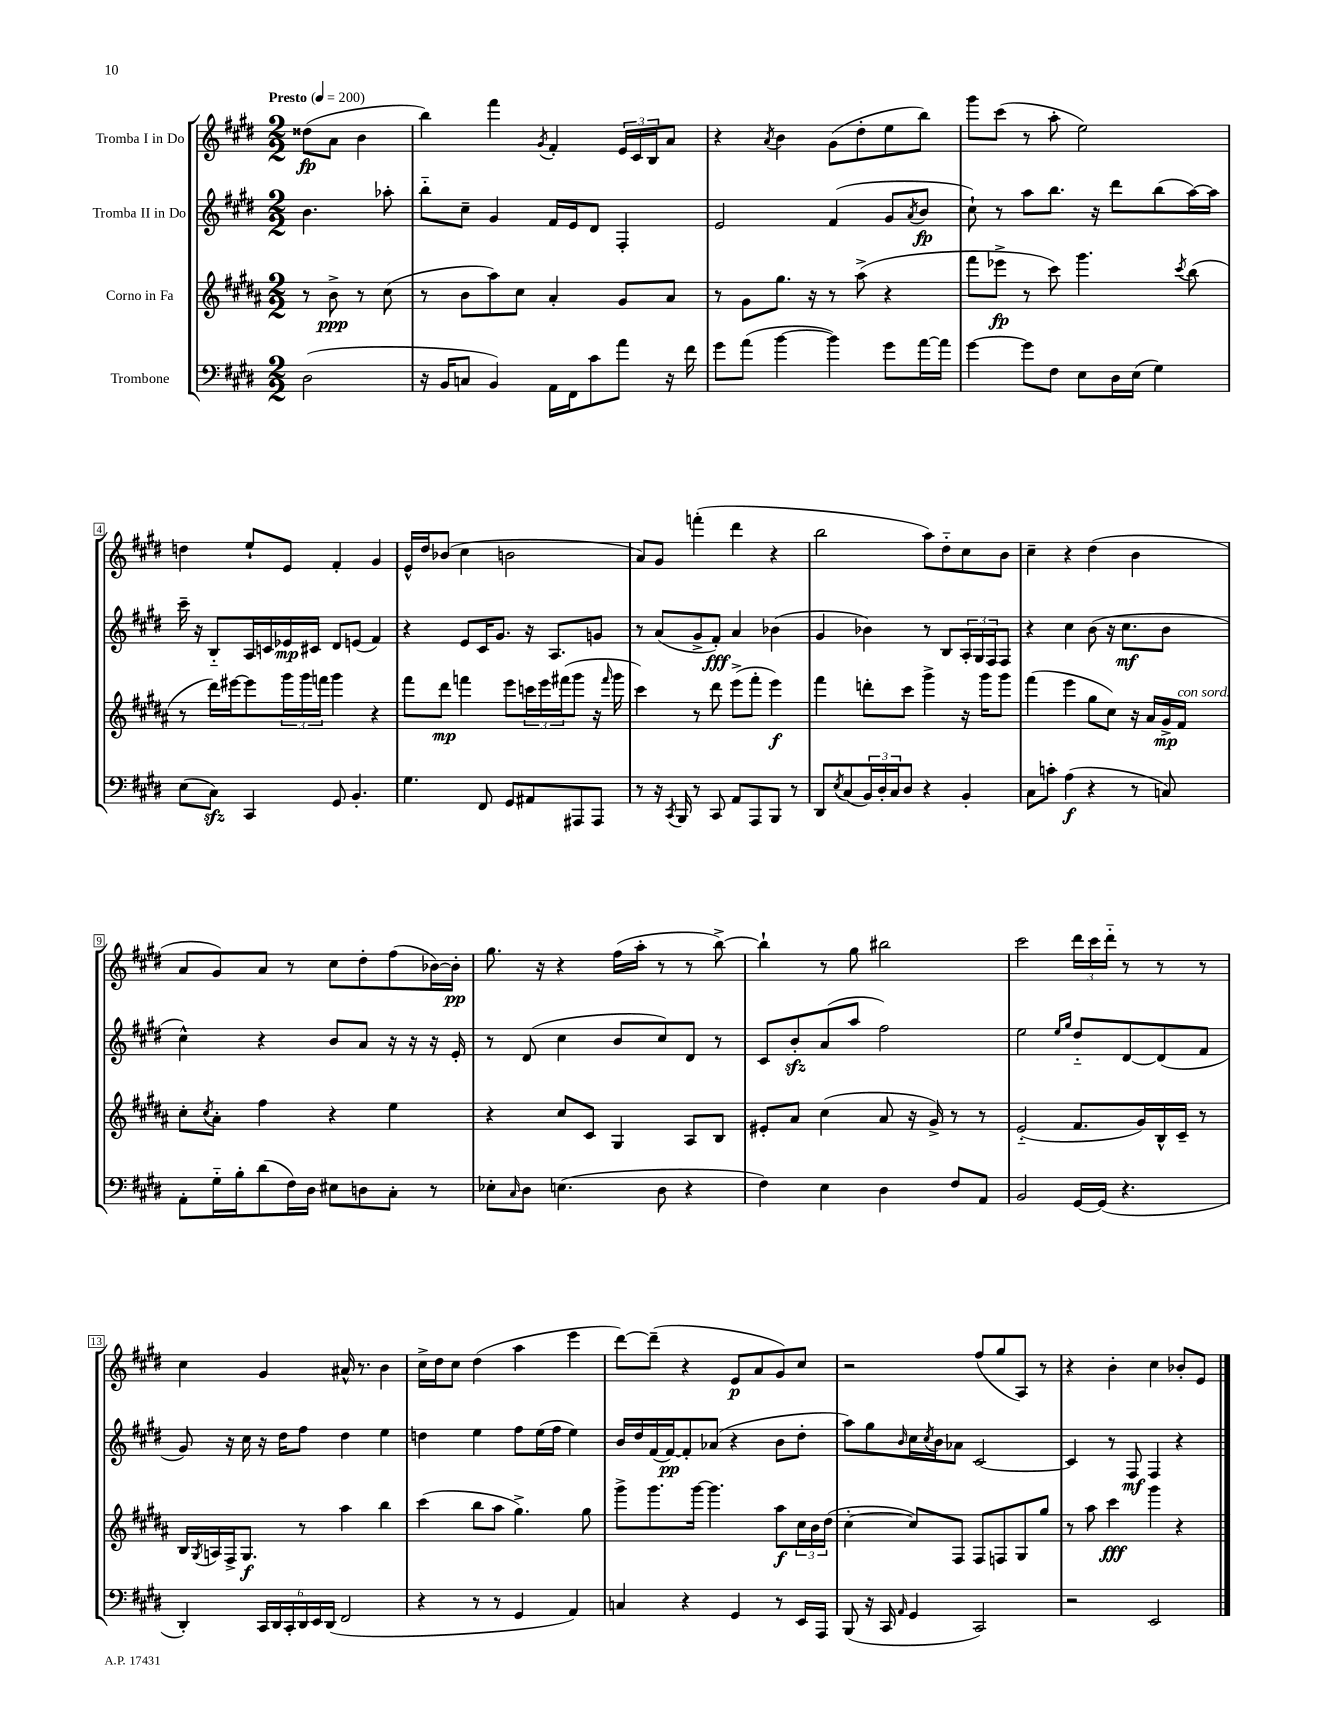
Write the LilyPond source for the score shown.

<<
\new StaffGroup <<
\new Staff = "s0" \with { instrumentName = "Tromba I in Do" } {
    \clef treble \key e \major \numericTimeSignature \time 2/2 \partial 2 \tempo "Presto" 4 = 200
    disis''8\fp( a'8 b'4 |
    b''4) fis'''4 \acciaccatura { gis'8 } fis'4-. \tuplet 3/2 { e'16 cis'16 b16 } a'8 |
    r4 \acciaccatura { a'8 } b'4 gis'8( dis''8-. e''8 b''8) |
    gis'''8 cis'''8( r8 a''8-. e''2) |
    d''4 e''8-! e'8 fis'4-. gis'4 |
    e'16-^ dis''16 bes'8( cis''4 b'2 |
    a'8) gis'8 f'''4-.( dis'''4 r4 |
    b''2 a''8) dis''8-_ cis''8 b'8 |
    cis''4-- r4 dis''4( b'4 |
    a'8 gis'8) a'8 r8 cis''8 dis''8-. fis''8( bes'16~) bes'16-.\pp |
    gis''8. r16 r4 fis''16( a''16-. r8 r8 b''8~->) |
    b''4-! r8 gis''8 bis''2 |
    cis'''2 \tuplet 3/2 { dis'''16 cis'''16 dis'''16-_ } r8 r8 r8 |
    cis''4 gis'4 ais'16-^ r8. b'4 |
    cis''16-> dis''16 cis''8 dis''4( a''4 e'''4 |
    dis'''8~) dis'''8--( r4 e'8\p a'8 gis'8) cis''8 |
    r2 fis''8( gis''8 a8) r8 |
    r4 b'4-. cis''4 bes'8-. e'8 \bar "|." |
}
\new Staff = "s1" \with { instrumentName = "Tromba II in Do" } {
    \clef treble \key e \major \numericTimeSignature \time 2/2 \partial 2
    b'4. aes''8-. |
    b''8-_ cis''8-- gis'4 fis'16 e'16 dis'8 fis4-. |
    e'2 fis'4( gis'8 \acciaccatura { a'8 } b'8\fp |
    cis''8-!) r8 a''8 b''8. r16 dis'''8 b''8( a''16~) a''16 |
    cis'''16-- r16 b8-_ a16 c'16 ees'16\mp cis'16 dis'8 e'8( fis'4) |
    r4 e'8 cis'16 gis'8. r16 a8. g'8 |
    r8 a'8( gis'8-> fis'8-.\fff) a'4 bes'4( |
    gis'4 bes'4) r8 b8 \tuplet 3/2 { a16-. gis16 fis16 } fis8 |
    r4 cis''4 b'8( r16 cis''8.\mf b'8 |
    cis''4-^) r4 b'8 a'8 r16 r16 r16 e'16-. |
    r8 dis'8( cis''4 b'8 cis''8) dis'8 r8 |
    cis'8 b'8-.\sfz a'8( a''8 fis''2) |
    e''2 \grace { e''16 gis''16 } dis''8-_ dis'8~ dis'8( fis'8 |
    gis'8) r16 cis''16 r16 dis''16 fis''8 dis''4 e''4 |
    d''4 e''4 fis''8 e''16( fis''16 e''4) |
    b'16 dis''16 fis'16( fis'16~\pp) fis'8-. aes'8( r4 b'8 dis''8-. |
    a''8) gis''8 \grace { b'16 } cis''16 \acciaccatura { cis''8 } b'16 aes'8 cis'2~ |
    cis'4 r8 fis8\mf fis4 r4 \bar "|." |
}
\new Staff = "s2" \with { instrumentName = "Corno in Fa" } {
    \clef treble \key b \major \numericTimeSignature \time 2/2 \partial 2
    r8 b'8->\ppp r8 cis''8( |
    r8 b'8 ais''8) cis''8 ais'4-. gis'8 ais'8 |
    r8 gis'8 gis''8. r16 r8 ais''8->( r4 |
    fis'''8 ees'''8->\fp r8 cis'''8) gis'''4. \acciaccatura { cis'''8 } b''8( |
    r8 dis'''16) eis'''16~ eis'''8 \tuplet 3/2 { gis'''16 gis'''16 f'''16 } gis'''4 r4 |
    fis'''8 dis'''8\mp f'''4 e'''8 \tuplet 3/2 { c'''16 e'''16 fis'''16( } gis'''8 r16 \grace { fis'''16 } gis'''16 |
    cis'''4) r8 dis'''8 e'''8->( fis'''8-. e'''4\f) |
    fis'''4 d'''8-. cis'''8 gis'''4-> r16 gis'''16 gis'''8 |
    fis'''4( e'''4 gis''8 cis''8) r16 ais'16 gis'16->\mp fis'16^\markup { \italic "con sord." } |
    cis''8-. \acciaccatura { cis''8 } ais'8-. fis''4 r4 e''4 |
    r4 cis''8 cis'8 gis4 ais8 b8 |
    eis'8-. ais'8 cis''4( ais'8 r16 gis'16->) r8 r8 |
    e'2-_( fis'8. gis'16) b16-^ cis'16-- r8 |
    b16 \acciaccatura { gis8 } a16 fis16-> gis8.\f r8 ais''4 b''4 |
    cis'''4( b''8 ais''8 gis''4.->) gis''8 |
    gis'''8-> gis'''8. gis'''16~ gis'''4. ais''8\f \tuplet 3/2 { cis''16 b'16 dis''16( } |
    cis''4~-. cis''8) fis8 fis8 f8 gis8 gis''8 |
    r8 ais''8 cis'''4\fff gis'''4 r4 \bar "|." |
}
\new Staff = "s3" \with { instrumentName = "Trombone" } {
    \clef bass \key e \major \numericTimeSignature \time 2/2 \partial 2
    dis2( |
    r16 b,16 c8 b,4) a,16 fis,16 cis'8 a'8 r16 fis'16 |
    gis'8 a'8( b'4~ b'4) gis'8 a'16~ a'16 |
    gis'4~ gis'8 fis8 e8 dis16 e16( gis4) |
    e8( cis8\sfz) cis,4 gis,8 b,4.-. |
    gis4. fis,8 gis,8 ais,8 ais,,8 ais,,8 |
    r8 r16 \acciaccatura { cis,8 } b,,16 r8 cis,8 a,8 a,,8 b,,8 r8 |
    dis,8 \acciaccatura { e8 } cis8( \tuplet 3/2 { b,16) dis16-. cis16 } dis8 r4 b,4-. |
    cis8 c'8-. a4\f( r4 r8 c8) |
    a,8-. gis16-_ b16-. dis'8( fis16) dis16 eis8 d8 cis8-. r8 |
    ees8-. \grace { cis16 } dis8 e4.( dis8 r4 |
    fis4) e4 dis4 fis8 a,8 |
    b,2 gis,16~ gis,16( r4. |
    dis,4-.) \tuplet 6/4 { cis,16 dis,16 cis,16-. dis,16 e,16 dis,16( } fis,2 |
    r4 r8 r8 gis,4 a,4) |
    c4 r4 gis,4 r8 e,16 a,,16 |
    b,,8( r16 cis,16 \grace { a,16 } gis,4 cis,2) |
    r2 e,2 \bar "|." |
}
>>
>>
\layout { \context { \Score \override BarNumber.stencil = #(make-stencil-boxer 0.1 0.3 ly:text-interface::print) } }
